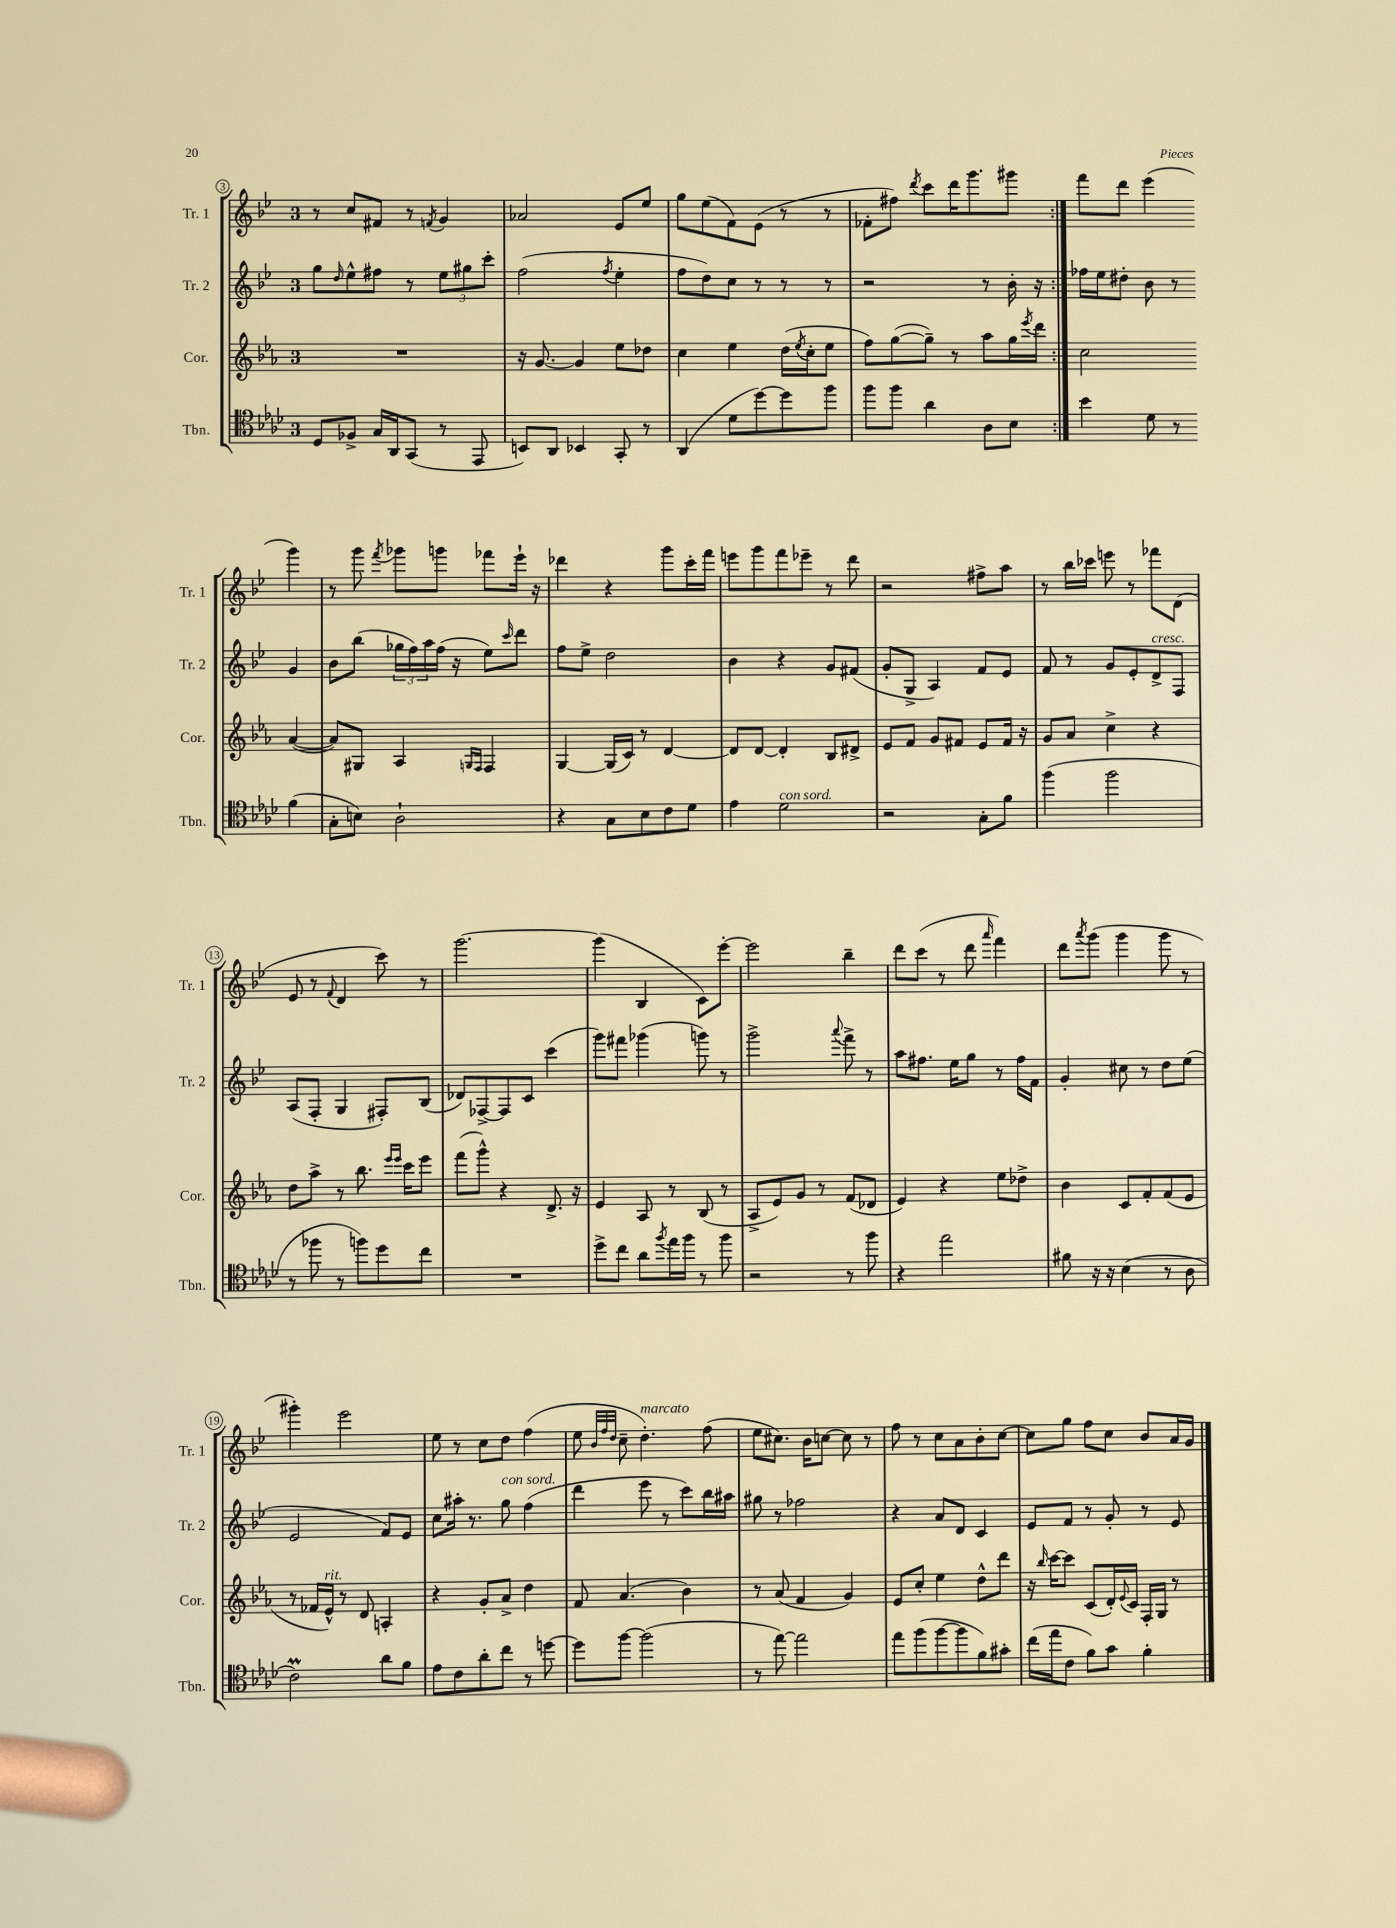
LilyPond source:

<<
\new StaffGroup <<
\new Staff = "s0" \with { instrumentName = "Tr. 1" shortInstrumentName = "Tr. 1" } {
    \clef treble \key bes \major \once \override Staff.TimeSignature.style = #'single-digit \time 3/4
    \repeat volta 2 { r8 c''8 fis'8 r8 \acciaccatura { f'8 } g'4 |
    aes'2 ees'8 ees''8 |
    g''8 ees''8( f'8) ees'8( r8 r8 |
    fes'8-. fis''8) \acciaccatura { d'''8 } c'''8 d'''16 g'''8. gis'''8 | }
    f'''8 d'''8 ees'''4( g'''4) |
    r8 g'''8 \acciaccatura { f'''8 } ges'''8 g'''8 fes'''8 ees'''16-! r16 |
    des'''4 r4 g'''8 c'''16-. f'''16 |
    e'''8 g'''8 f'''8 ees'''8-- r8 d'''8 |
    r2 fis''8-> a''8 |
    r8 bes''16 ces'''16 e'''8 r8 fes'''8 d'8( |
    ees'8 r8 \appoggiatura { f'8 } d'4 c'''8) r8 |
    g'''2.~ |
    g'''4( bes4 c'8) ees'''8~-. |
    ees'''2 bes''4-- |
    d'''8 c'''8( r8 d'''8 \grace { a'''16 } f'''4) |
    d'''8 \acciaccatura { a'''8 } g'''8( g'''4 g'''8 r8 |
    gis'''4-.) ees'''2 |
    ees''8 r8 c''8 d''8 f''4( |
    ees''8 \grace { bes'32 f''32 d''32 } c''8-- d''4.-.^\markup { \italic "marcato" }) f''8( |
    ees''8 cis''8.) bes'16 c''8~ c''8 r8 |
    f''8 r8 c''8 a'8 bes'8-. c''8~ |
    c''8 g''8 f''8 c''8 bes'8 a'16 g'16 \bar "|." |
}
\new Staff = "s1" \with { instrumentName = "Tr. 2" shortInstrumentName = "Tr. 2" } {
    \clef treble \key bes \major \once \override Staff.TimeSignature.style = #'single-digit \time 3/4
    \repeat volta 2 { g''8 \grace { d''16 } ees''8-^ fis''8 r8 \tuplet 3/2 { ees''8 gis''8 c'''8-. } |
    f''2( \acciaccatura { f''8 } ees''4-. |
    f''8 d''8) c''8 r8 r8 r8 |
    r2 r8 bes'16-. r16 | }
    fes''16 ees''16 dis''8-. bes'8 r8 g'4 |
    bes'8 bes''8( \tuplet 3/2 { ges''16 f''16) a''16 } f''16( r16 ees''8) \grace { c'''16 } d'''8 |
    f''8 ees''8-> d''2 |
    bes'4 r4 g'8 fis'8( |
    g'8-. g8-> a4) f'8 ees'8 |
    f'8 r8 g'8 ees'8-. d'8->^\markup { \italic "cresc." } f8 |
    a8( f8-. g4 fis8-.) bes8( |
    des'8) fes8~-> fes8 c'8 c'''4( |
    g'''8) fis'''8 ges'''4( g'''8) r8 |
    g'''2-> \appoggiatura { a'''8 } f'''8-> r8 |
    a''8 fis''8. ees''16 g''8 r8 fis''16 f'16 |
    g'4-. cis''8 r8 d''8 ees''8( |
    ees'2 f'8) ees'8 |
    c''8 ais''16-. r8. g''8^\markup { \italic "con sord." } f''4( |
    d'''4 ees'''8 r8 c'''8) bes''16 ais''16 |
    gis''8 r8 fes''2 |
    r4 a'8 d'8 c'4 |
    ees'8 f'8 r8 g'8-. r8 ees'8 \bar "|." |
}
\new Staff = "s2" \with { instrumentName = "Cor." shortInstrumentName = "Cor." } {
    \clef treble \key ees \major \once \override Staff.TimeSignature.style = #'single-digit \time 3/4
    \repeat volta 2 { R2. |
    r16 g'8.~ g'4 ees''8 des''8 |
    c''4 ees''4 d''16( \acciaccatura { ees''8 } c''16-. ees''8 |
    f''8) g''8~( g''8--) r8 aes''8 g''16 \acciaccatura { ees'''8 } d'''16 | }
    c''2 aes'4~( |
    aes'8) gis8 aes4 \grace { g16 f16 } f4 |
    g4~ g16( c'16) r8 d'4~ |
    d'8 d'8~ d'4-. bes8 dis'8-> |
    ees'8 f'8 g'8 fis'8 ees'8 fis'16 r16 |
    g'8 aes'8 c''4-> r4 |
    d''8 aes''8-> r8 bes''8. \grace { ees'''16 ees'''16 } c'''16 ees'''8 |
    f'''8( g'''8-^) r4 d'8.-> r16 |
    ees'4 aes8 r8 bes8( r8 |
    aes8-> ees'8) g'8 r8 f'8( des'8 |
    ees'4) r4 ees''8 des''8-> |
    bes'4 c'8 f'8-. f'8( ees'8 |
    r8 fes'16 ees'16-^^\markup { \italic "rit." }) r8 d'8 a4-. |
    r4 g'8-. aes'8-> d''4 |
    f'8 aes'4.( bes'4) |
    r8 aes'8( f'4 g'4) |
    ees'8 c''8-. ees''4 d''8-^ d'''8 |
    r16 \grace { bes''16 } c'''16~ c'''8 c'8( d'16-.) \appoggiatura { ees'8 } c'16 f16-. g16 r8 \bar "|." |
}
\new Staff = "s3" \with { instrumentName = "Tbn." shortInstrumentName = "Tbn." } {
    \clef tenor \key aes \major \once \override Staff.TimeSignature.style = #'single-digit \time 3/4
    \repeat volta 2 { des8 fes8-> g16 aes,16 g,8( r8 ees,8 |
    b,8) aes,8 bes,4 g,8-. r8 |
    aes,4( des'8 des''8~) des''8 f''8 |
    f''8 f''8 aes'4 aes8 bes8 | }
    bes'4 des'8 r8 f'4( |
    g8-. b8) aes2-! |
    r4 g8 bes8 c'8 des'8 |
    ees'4 des'2^\markup { \italic "con sord." } |
    r2 g8-. f'8 |
    f''4( f''2 |
    r8 fes''8 r8 f''8) des''8 c''8 |
    R2. |
    des''8-> c''8 aes'8 \acciaccatura { f''8 } ees''16 f''16 r8 f''8 |
    r2 r8 f''8 |
    r4 ees''2 |
    fis'8 r16 r16 bes4( r8 aes8 |
    c'2\prall) aes'8 f'8 |
    ees'8 c'8 aes'8-. c''8 r8 d''8~ |
    d''8 f''8~ f''2( |
    r8 ees''8~) ees''2 |
    ees''8 f''8( f''8~ f''8 f'8) gis'8-. |
    c''16( ees''16 c'8 f'8) g'8 f'4-. \bar "|." |
}
>>
>>
\layout { \context { \Score currentBarNumber = #3 \override BarNumber.stencil = #(make-stencil-circler 0.1 0.3 ly:text-interface::print) } }
